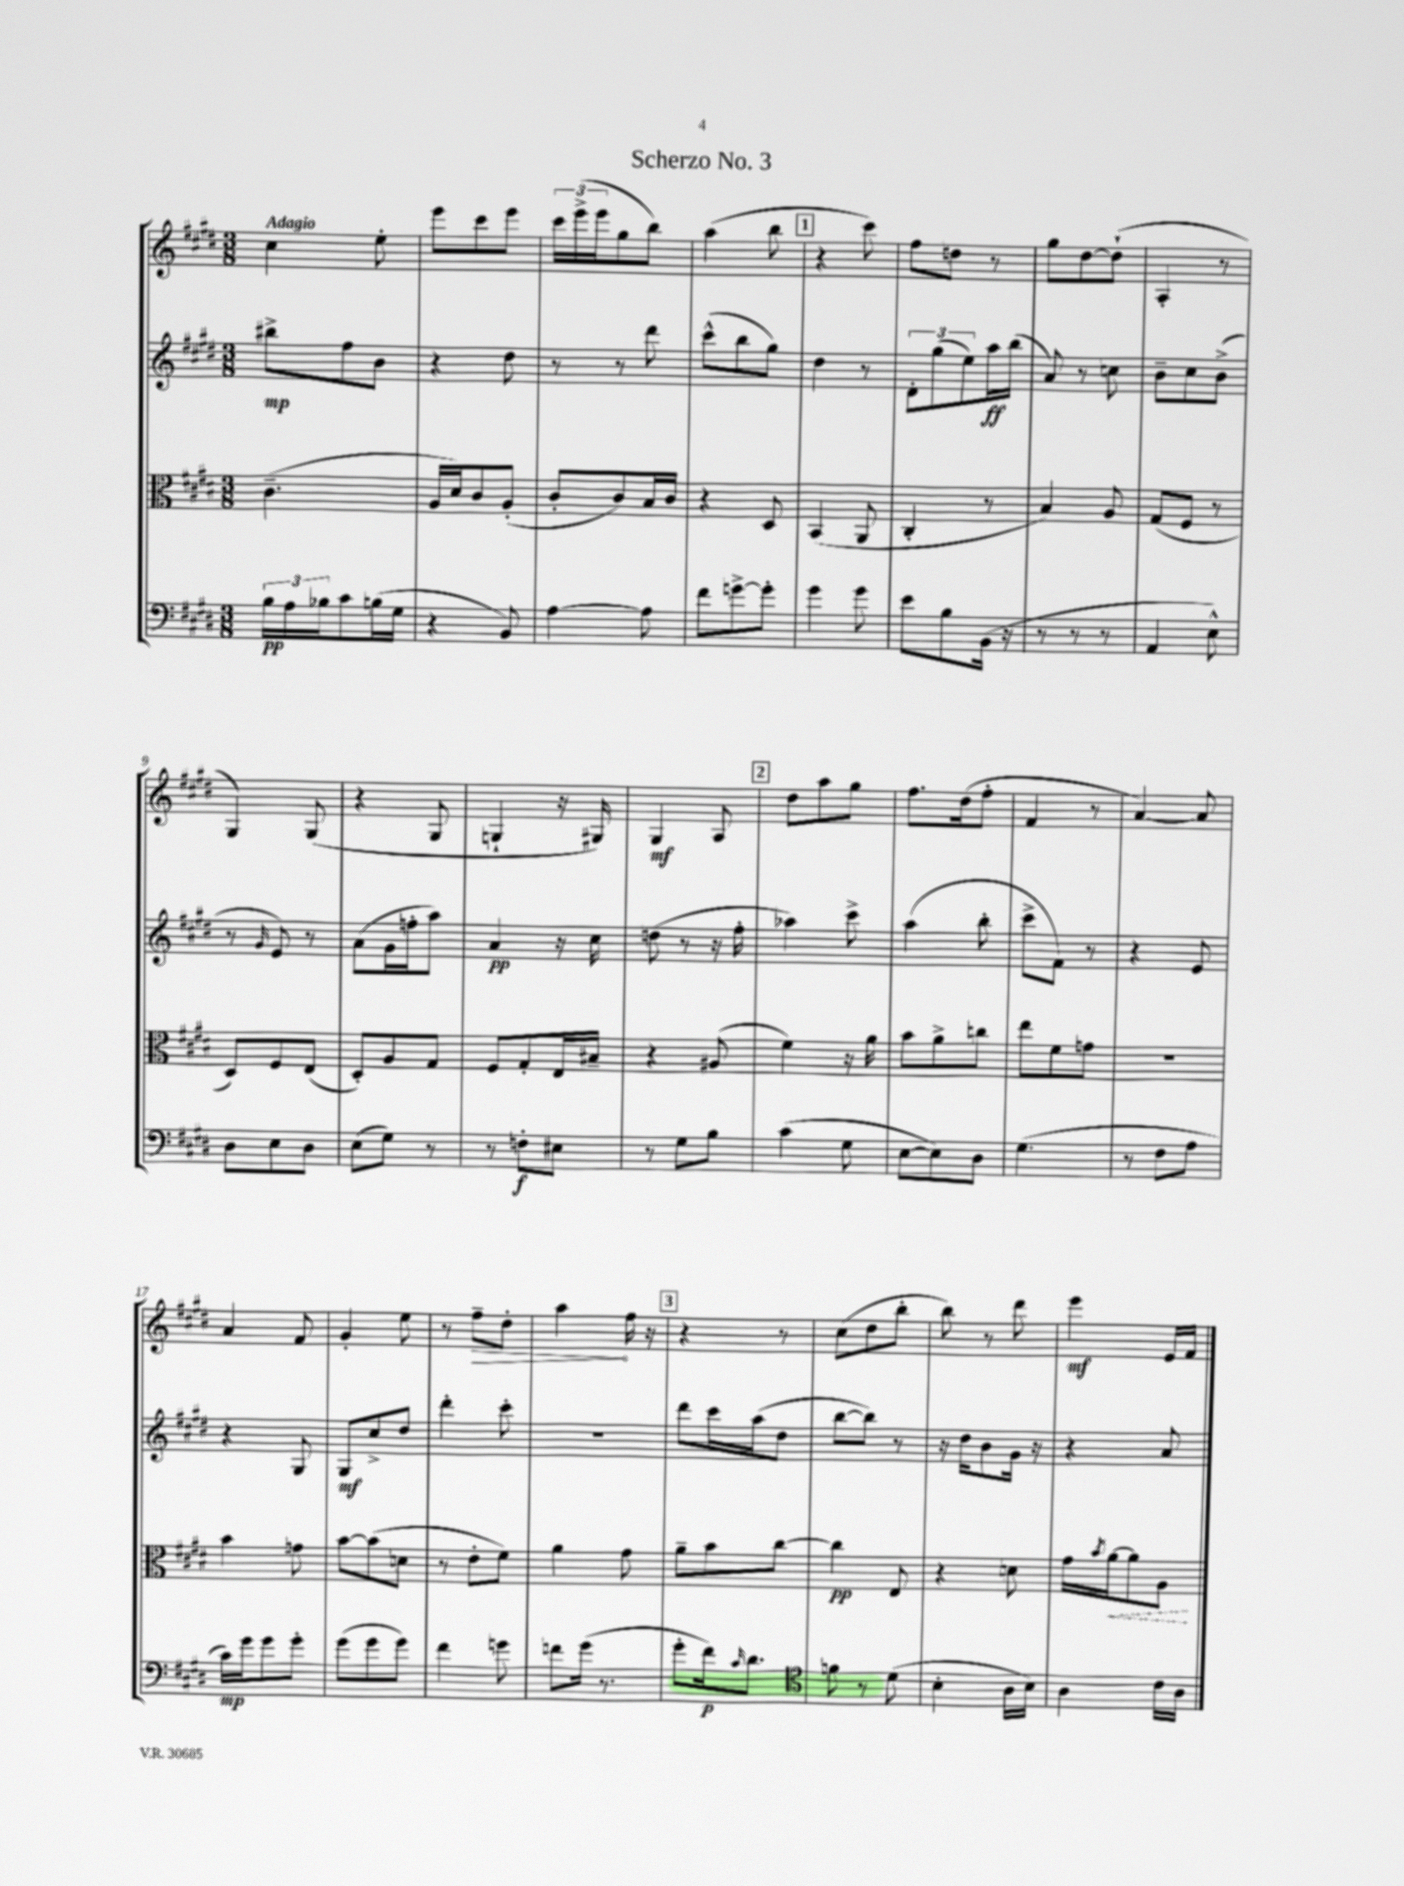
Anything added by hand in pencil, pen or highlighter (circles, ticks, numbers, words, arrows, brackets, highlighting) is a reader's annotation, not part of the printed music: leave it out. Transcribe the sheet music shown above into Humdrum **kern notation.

**kern	**dynam	**kern	**dynam	**kern	**dynam	**kern	**dynam
*part4	*part4	*part3	*part3	*part2	*part2	*part1	*part1
*staff4	*staff4	*staff3	*staff3	*staff2	*staff2	*staff1	*staff1
*clefF4	*	*clefC3	*	*clefG2	*	*clefG2	*
*k[f#c#g#d#]	*	*k[f#c#g#d#]	*	*k[f#c#g#d#]	*	*k[f#c#g#d#]	*
*M3/8	*	*M3/8	*	*M3/8	*	*M3/8	*
=1	=1	=1	=1	=1	=1	=1	=1
!	!	!	!	!	!	!LO:TX:a:B:t=Adagio	!
24B\LL	pp	(4.c#~\	.	8bb#X^\L	mp	4cc#\	.
24A\	.	.	.	.	.	.	.
24B-X\J	.	.	.	.	.	.	.
8c#\	.	.	.	8ff#\	.	.	.
(16Bn\L	.	.	.	8b\J	.	8ee'\	.
16G#\JJ	.	.	.	.	.	.	.
=2	=2	=2	=2	=2	=2	=2	=2
4r	.	16A/LL	.	4r	.	8eee\L	.
.	.	16d#/J)	.	.	.	.	.
.	.	8c#/	.	.	.	8ccc#\	.
8BB/)	.	(8A'/J	.	8dd#\	.	8eee\J	.
=3	=3	=3	=3	=3	=3	=3	=3
[4A\	.	8c#'/L	.	8r	.	24ccc#\LL	.
.	.	.	.	.	.	(24eee^\	.
.	.	.	.	.	.	24eee\J	.
.	.	8c#/)	.	8r	.	8gg#\	.
8A\]	.	16B/L	.	8ddd#\	.	8bb\J)	.
.	.	16c#/JJ	.	.	.	.	.
=4	=4	=4	=4	=4	=4	=4	=4
8f#\L	.	4r	.	(8ccc#^^\L	.	(4aa\	.
[8gn^\	.	.	.	8bb\	.	.	.
8g'\J]	.	8D#/	.	8gg#\J)	.	8bb\	.
!!LO:REH:place=s1:t=1
=5	=5	=5	=5	=5	=5	=5	=5
4g#\	.	(4BB/	.	4dd#\	.	4r	.
8g#\	.	8AA/	.	8r	.	8ccc#\)	.
=6	=6	=6	=6	=6	=6	=6	=6
8e\L	.	4C#'/	.	12d#'\L	.	8ff#\L	.
.	.	.	.	(12gg#\	.	.	.
8B\	.	.	.	.	.	8ddn\J	.
.	.	.	.	12ee\)	.	.	.
(16BB\Jk	.	8r	.	16aa\L	ff	8r	.
16r	.	.	.	(16bb\JJ	.	.	.
=7	=7	=7	=7	=7	=7	=7	=7
8r	.	4B/)	.	8a/)	.	8gg#\L	.
8r	.	.	.	8r	.	[8dd#\	.
8r	.	8A/	.	8ccn\	.	(8dd#`\J]	.
=8	=8	=8	=8	=8	=8	=8	=8
4AA/	.	(8G#/L	.	8b~\L	.	4A'/	.
.	.	8F#/J	.	8cc#\	.	.	.
8E^^\)	.	8r	.	(8b^\J	.	8r	.
!!LO:LB:g=z
=9	=9	=9	=9	=9	=9	=9	=9
8D#\L	.	8D#/L)	.	8r	.	4G#/)	.
.	.	.	.	16qqg#/	.	.	.
8E\	.	8F#/	.	8e/)	.	.	.
8D#\J	.	(8E/J	.	8r	.	(8G#/	.
=10	=10	=10	=10	=10	=10	=10	=10
(8E\L	.	8D#'/L)	.	(8a\L	.	4r	.
8G#\J)	.	8A/	.	16g#\L	.	.	.
.	.	.	.	16ffn'\J	.	.	.
8r	.	8G#/J	.	8aa\J)	.	8G#/	.
=11	=11	=11	=11	=11	=11	=11	=11
8r	.	8F#/L	.	4a/	pp	4Gn`/	.
8Fn'\L	f	8G#'/	.	.	.	.	.
8E#X\J	.	16E/L	.	16r	.	16r	.
.	.	16B#X~/JJ	.	16cc#\	.	16G#X/)	.
=12	=12	=12	=12	=12	=12	=12	=12
8r	.	4r	.	(8ddn\	.	4G#/	mf
8G#\L	.	.	.	8r	.	.	.
8B\J	.	(8A#X/	.	16r	.	8A/	.
.	.	.	.	16ff#'\	.	.	.
!!LO:REH:place=s1:t=2
=13	=13	=13	=13	=13	=13	=13	=13
(4c#\	.	4f#\)	.	4aa-X\)	.	8dd#\L	.
.	.	.	.	.	.	8aa\	.
8G#\	.	16r	.	8ccc#^\	.	8gg#\J	.
.	.	16a\	.	.	.	.	.
=14	=14	=14	=14	=14	=14	=14	=14
[8E\L	.	8b\L	.	(4aa\	.	8.ff#\L	.
8E\])	.	8a^\	.	.	.	.	.
.	.	.	.	.	.	(16dd#\k	.
8D#\J	.	8ccn\J	.	8bb'\	.	8ff#'\J	.
=15	=15	=15	=15	=15	=15	=15	=15
(4.G#\	.	8ee\L	.	8ccc#^\L	.	4f#/	.
.	.	8f#\	.	8f#\J)	.	.	.
.	.	8gn\J	.	8r	.	8r	.
=16	=16	=16	=16	=16	=16	=16	=16
8r	.	4.r	.	4r	.	[4a/)	.
8F#\L	.	.	.	.	.	.	.
8A\J	.	.	.	8e/	.	8a/]	.
!!LO:LB:g=z
=17	=17	=17	=17	=17	=17	=17	=17
16c#\LL)	mp	4b\	.	4r	.	4a/	.
16g#\J	.	.	.	.	.	.	.
8g#\	.	.	.	.	.	.	.
8g#'\J	.	8gn\	.	8G#/	.	8f#/	.
=18	=18	=18	=18	=18	=18	=18	=18
(8g#\L	.	[8b\L	.	8G#/L	mf	4g#'/	.
8g#\	.	(8b\]	.	8cc#^/	.	.	.
8g#\J)	.	8dn\J	.	8dd#/J	.	8ee\	.
=19	=19	=19	=19	=19	=19	=19	=19
4f#\	.	8r	.	4ddd#'\	.	8r	.
!	!	!	!	!	!	!	!LO:HP:b
.	.	8e'\L	.	.	.	8ff#~\L	>
8gn\	.	8f#\J)	.	8ccc#'\	.	8dd#'\J	.
=20	=20	=20	=20	=20	=20	=20	=20
8fn\L	.	4a\	.	4.r	.	4aa\	.
(16g#\Jk	.	.	.	.	.	.	.
8.r	.	.	.	.	.	.	.
.	.	8g#\	.	.	.	16ff#\	]
.	.	.	.	.	.	16r	.
!!LO:REH:place=s1:t=3
=21	=21	=21	=21	=21	=21	=21	=21
8g#'\L	.	8a~\L	.	8ddd#\L	.	4r	.
16f#\k)	p	8b\	.	16ccc#\L	.	.	.
16qqc#/	.	.	.	.	.	.	.
8.d#\J	.	.	.	(16aa\J	.	.	.
.	.	[8cc#\J	.	8dd#\J	.	8r	.
=22	=22	=22	=22	=22	=22	=22	=22
*clefC4	*	*	*	*	*	*	*
8fn\	.	4cc#\]	pp	[8bb\L	.	(8cc#\L	.
8r	.	.	.	8bb\J])	.	8dd#\	.
(8d#\	.	8E/	.	8r	.	8bb'\J	.
=23	=23	=23	=23	=23	=23	=23	=23
4B'\	.	4r	.	16r	.	8bb\)	.
.	.	.	.	16dd#\KL	.	.	.
.	.	.	.	8b\	.	8r	.
16A\LL	.	8dn\	.	16g#\Jk	.	8ddd#\	.
16B\JJ)	.	.	.	16r	.	.	.
=24	=24	=24	=24	=24	=24	=24	=24
4A\	.	16g#\LL	.	4r	.	4eee\	mf
.	.	8qb/	.	.	.	.	.
!	!	!	!LO:HP:b	!	!	!	!
.	.	[16a\J	<	.	.	.	.
.	.	8a\]	.	.	.	.	.
16c#\LL	.	8A\J	.	8a/	.	16e/LL	.
16A\JJ	.	.	.	.	.	16f#/JJ	.
.	.	.	[	.	.	.	.
==	==	==	==	==	==	==	==
*-	*-	*-	*-	*-	*-	*-	*-
